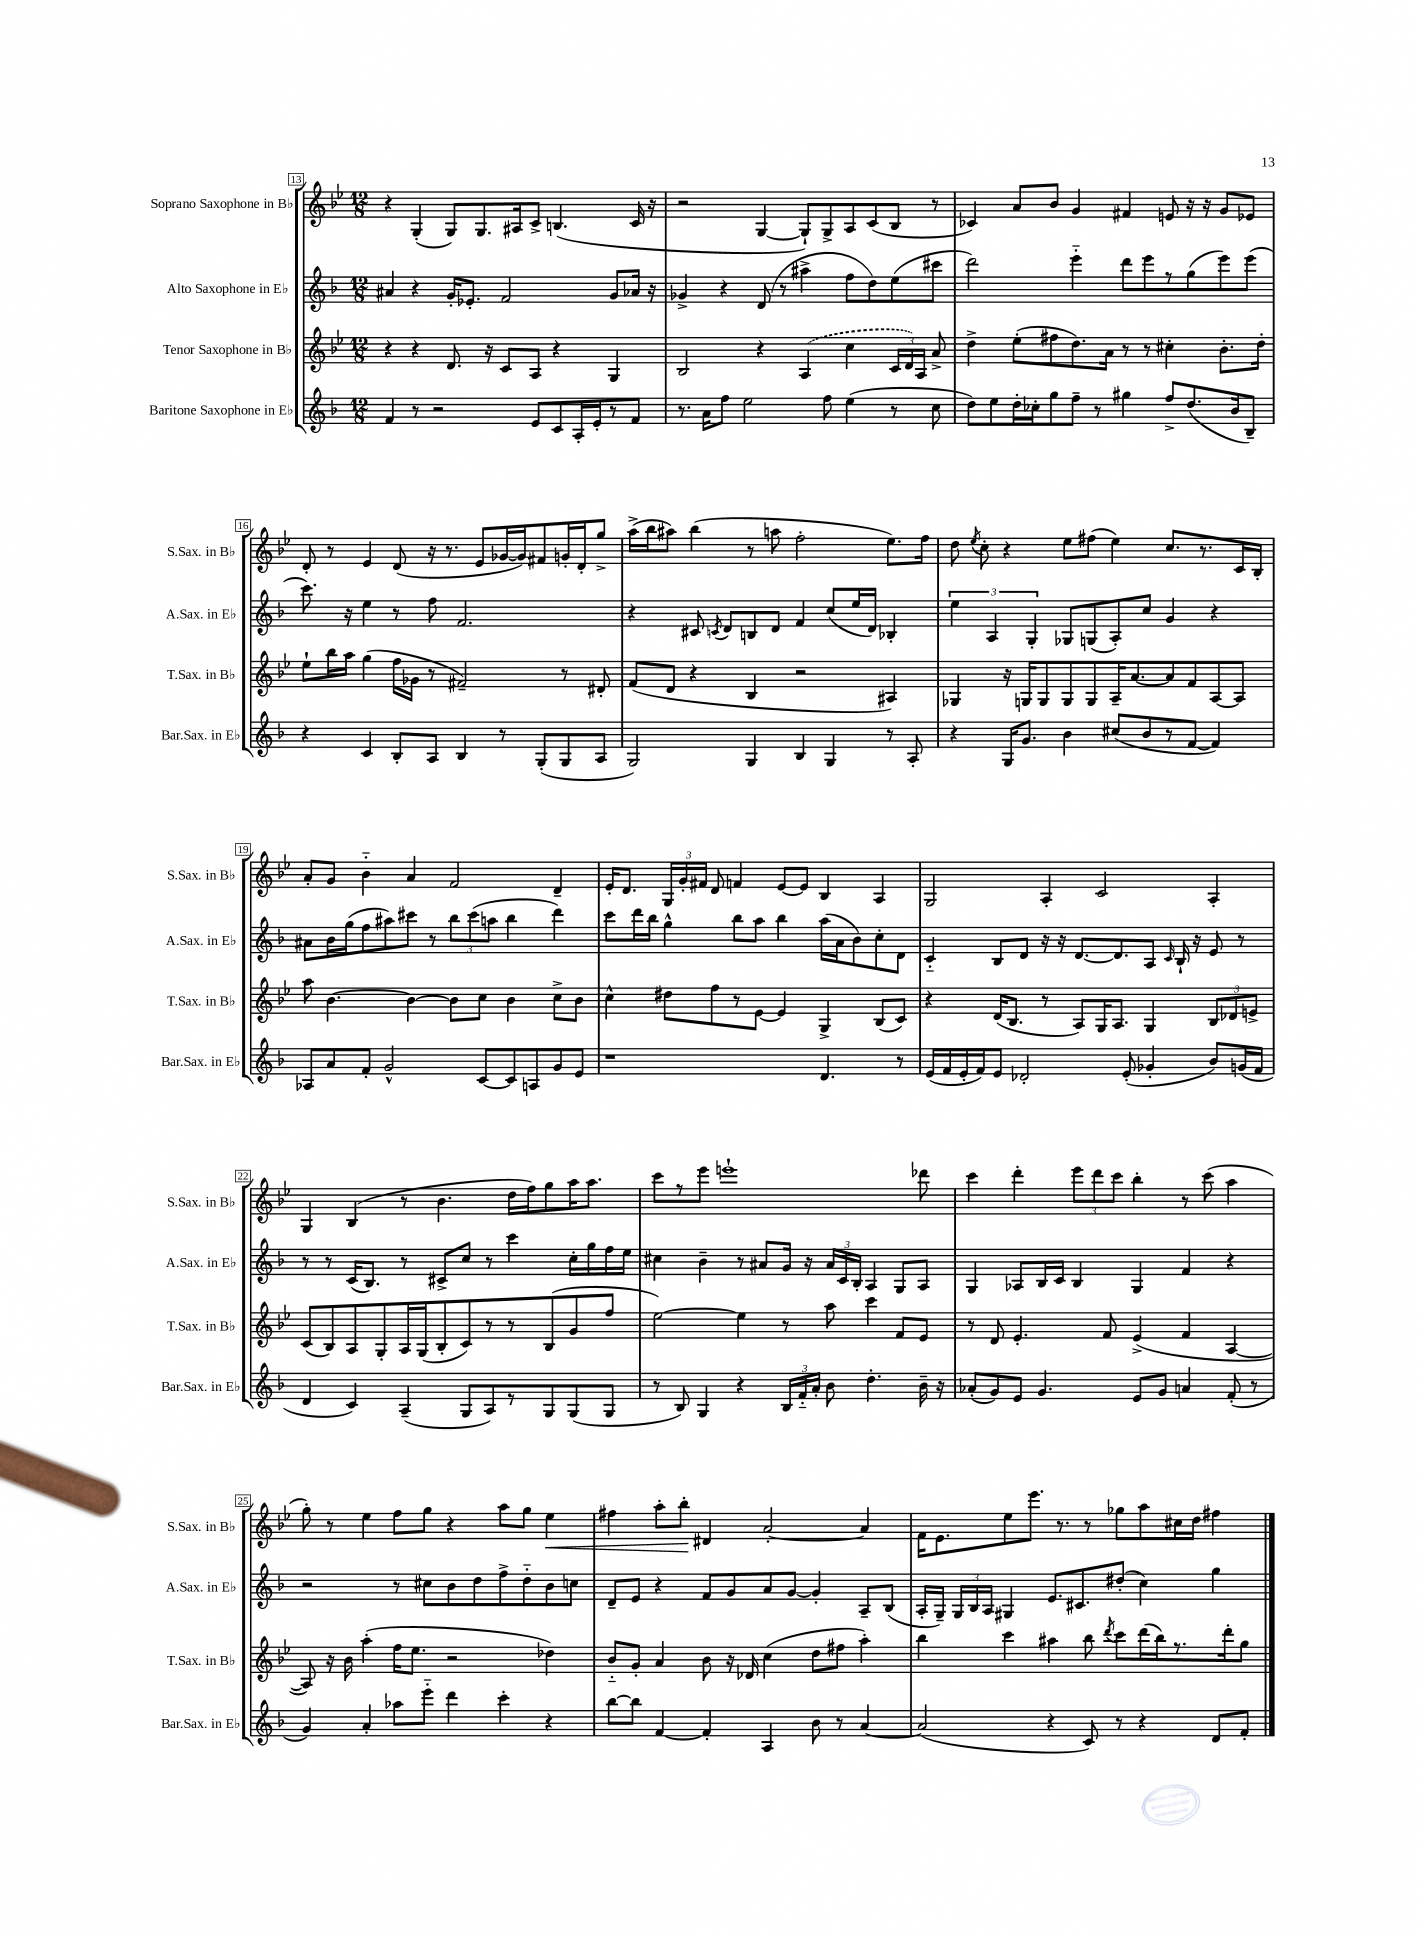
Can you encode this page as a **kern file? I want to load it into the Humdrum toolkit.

**kern	**kern	**kern	**kern	**dynam
*part4	*part3	*part2	*part1	*part1
*staff4	*staff3	*staff2	*staff1	*staff1
*I"Baritone Saxophone in E♭	*I"Tenor Saxophone in B♭	*I"Alto Saxophone in E♭	*I"Soprano Saxophone in B♭	*
*I'Bar.Sax. in E♭	*I'T.Sax. in B♭	*I'A.Sax. in E♭	*I'S.Sax. in B♭	*
*clefG2	*clefG2	*clefG2	*clefG2	*
*k[b-]	*k[b-e-]	*k[b-]	*k[b-e-]	*
*M12/8	*M12/8	*M12/8	*M12/8	*
=13	=13	=13	=13	=13
4f/	4r	4a#X/	4r	.
8r	4r	4r	(4G'/	.
2r	.	.	.	.
.	8.d/	16g'/KL	8G/L)	.
.	.	8.e-X'/J	.	.
.	.	.	8.G/	.
.	16r	.	.	.
.	8c/L	2f/	.	.
.	.	.	16A#X/k	.
8e/L	8A/J	.	8c^/J	.
8c/	4r	.	(4.Bn/	.
16A'/L	.	.	.	.
16e'/J	.	.	.	.
8r	4G/	8g/L	.	.
8f/J	.	16a-X/Jk	16c/	.
.	.	16r	16r	.
=14	=14	=14	=14	=14
8.r	2B-/	4g-X^/	2r	.
16a\KL	.	.	.	.
8ff\J	.	4r	.	.
2ee\	.	.	.	.
.	4r	(8d/	[4G/	.
.	.	8r	.	.
.	(4A/	4aa#X^\	8G`/L])	.
8ff\	.	.	8G^/	.
(4ee\	4cc\	8ff\L	8A/	.
.	.	8dd\)	(8c/	.
8r	24c/LL	(8ee\	8B-/J	.
.	24d/)	.	.	.
.	24A/JJ	.	.	.
8cc\	8a^/	8ccc#X\J	8r	.
=15	=15	=15	=15	=15
8dd\L)	4dd^\	2ddd\)	4c-X/)	.
8ee\	.	.	.	.
16dd'\L	(8ee-'\L	.	8a/L	.
16cc-X'\J	.	.	.	.
8gg\	8ff#X\	.	8b-/J	.
8ff~\J	8.dd\)	4eee\	4g/	.
8r	.	.	.	.
.	16a\Jk	.	.	.
4gg#X\	8r	8ddd\L	4f#X/	.
.	8r	8eee\	.	.
8ff^/L	4cc#X'\	8r	8en/	.
(8.dd/	.	(8gg\	16r	.
.	.	.	16r	.
.	8.b-'\L	8eee\)	8g/L	.
16b-/k	.	.	.	.
8B-~/J)	.	(8eee\J	8e-X/J	.
.	16dd'\Jk	.	.	.
!!LO:LB:g=z
=16	=16	=16	=16	=16
4r	8ee-`\L	8.ccc\)	8d'/	.
.	16bb-\L	.	8r	.
.	16aa\JJ	16r	.	.
4c/	(4gg\	4ee\	4e-/	.
8B-'/L	16ff\LL	8r	(8d/	.
.	16g-X\JJ	.	.	.
8A/J	8r	8ff\	16r	.
.	.	.	8.r	.
4B-/	2f#X~/)	2.f/	.	.
.	.	.	8e-/L	.
8r	.	.	[16g-X/L	.
.	.	.	16g-/J])	.
(8G'/L	.	.	8f#X/	.
8G/	8r	.	16gn'/L	.
.	.	.	16d'/J	.
8A/J	8d#X'/	.	8gg^/J	.
=17	=17	=17	=17	=17
2G/)	(8f/L	4r	(16aa^\LL	.
.	.	.	16bb-\J	.
.	8d/J	.	8aa#X\J)	.
.	4r	8c#X/	(4bb-\	.
.	.	8qcn/	.	.
.	.	8d/L	.	.
4G/	4B-/	8Bn/	8r	.
.	.	8d/J	8aan\	.
4B-/	2r	4f/	2ff'\	.
4G/	.	(8cc/L	.	.
.	.	16ee/L	.	.
.	.	16d/JJ)	.	.
8r	4A#X/)	4B-X'/	8.ee-\L)	.
8A'/	.	.	.	.
.	.	.	16ff\Jk	.
=18	=18	=18	=18	=18
4r	4G-X/	6ee\	8dd\	.
.	.	.	8qee-/	.
.	.	.	8cc'\	.
.	.	6A/	.	.
16G/KL	16r	.	4r	.
8.g/J	16Gn/KL	.	.	.
.	.	6G'/	.	.
.	8G/	.	.	.
4b-\	8G/	8G-X/L	8ee-\L	.
.	8G/	(8Gn/	(8ff#X\J	.
(8cc#X/L	16A~/K	8A'/)	4ee-\)	.
.	[8.a/	.	.	.
8b-/	.	8cc/J	.	.
8r	8a/]	4g/	8.cc/L	.
[8f/J	8f/	.	.	.
.	.	.	8.r	.
4f/])	[8A/	4r	.	.
.	8A/J]	.	16c/L	.
.	.	.	16B-'/JJ	.
!!LO:LB:g=z
=19	=19	=19	=19	=19
8A-X/L	8aa\	8a#X\L	8a'/L	.
8a/	[4.b-\	16b-\L	8g/J	.
.	.	(16gg\J	.	.
8f'/J	.	8ff\	4b-\	.
2g^^/	.	8aa#X\)	.	.
.	4b-\_	8ccc#X\J	4a/	.
.	.	8r	.	.
.	8b-\L]	12bb-\L	2f/	.
.	.	(12ccc#\	.	.
[8c/L	8cc\J	.	.	.
.	.	12aan\J	.	.
8c/]	4b-\	4bb-\	.	.
8An/	.	.	.	.
8g/	8cc^\L	4ddd\)	4d~/	.
8e/J	8b-\J	.	.	.
=20	=20	=20	=20	=20
1r	4cc^^\	8ccc\L	16e-'/KL	.
.	.	.	8.d/J	.
.	.	16ddd\L	.	.
.	.	16bb-\JJ	.	.
.	8dd#X\L	4gg^^\	24G/LL	.
.	.	.	24g'/	.
.	.	.	24f#X/JJ	.
.	8ff\	.	8d/	.
.	8r	8bb-\L	4fn/	.
.	[8e-\J	8aa\J	.	.
.	4e-/]	4bb-\	[8e-/L	.
.	.	.	8e-/J]	.
4.d/	4G^/	(16aa\LL	4B-/	.
.	.	16a\J	.	.
.	.	8b-\)	.	.
.	(8B-/L	8cc'\	4A/	.
8r	8c/J)	8d\J	.	.
=21	=21	=21	=21	=21
(16e/LL	4r	4c/	2G/	.
16f/	.	.	.	.
16e'/	.	.	.	.
16f/J)	.	.	.	.
8e/J	(16d/KL	8B-/L	.	.
.	8.B-/J	.	.	.
2d-X'/	.	8d/J	.	.
.	8r	16r	4A'/	.
.	.	16r	.	.
.	8A/L)	[8.d/L	.	.
.	16G/K	.	2c/	.
.	8.A/J	8.d/]	.	.
(8e'/	.	.	.	.
4g-X'/	4G/	8A/J	.	.
.	.	16qqc/	.	.
.	.	16B-`/	.	.
.	.	16r	.	.
8b-/L)	12B-/L	8e/	4A'/	.
.	12d-X/	.	.	.
(16gn/L	.	8r	.	.
.	12en^/J	.	.	.
16f/JJ	.	.	.	.
!!LO:LB:g=z
=22	=22	=22	=22	=22
4d/	(8c/L	8r	4G/	.
.	8B-/)	8r	.	.
4c/)	8A/	(16c/KL	(4B-/	.
.	.	8.B-/J)	.	.
.	8G'/	.	.	.
(4A~/	16A/L	8r	8r	.
.	(16G/J	.	.	.
.	8B-'/	8c#X^/L	4.b-\	.
8G/L	8c/)	8cc/J	.	.
8A/)	8r	8r	.	.
8r	8r	4ccc\	16dd\LL	.
.	.	.	16ff\J)	.
8G/	(8B-/	.	8gg\	.
(8G/	8g/	16cc'\LL	16aa\K	.
.	.	16gg\	8.aa\J	.
8G/J	8ff/J	16ff\	.	.
.	.	16ee\JJ	.	.
=23	=23	=23	=23	=23
8r	[2ee-\)	4cc#X\	8ccc\L	.
8B-/)	.	.	8r	.
4G/	.	4b-~\	8eee-\J	.
.	.	.	1eeen`	.
4r	4ee-\]	8r	.	.
.	.	8a#X/L	.	.
24B-/LL	8r	16g/Jk	.	.
24f/	.	.	.	.
.	.	16r	.	.
24a'/JJ	.	.	.	.
8b-\	8aa\	24a#/LL	.	.
.	.	24c/	.	.
.	.	24B-'/JJ	.	.
4.dd'\	4ccc\	4A/	.	.
.	8f/L	8G/L	.	.
16b-~\	8e-/J	8A/J	8ddd-X\	.
16r	.	.	.	.
=24	=24	=24	=24	=24
(8a-X'/L	8r	4G/	4ccc\	.
8g/)	8d/	.	.	.
8e/J	4.e-'/	8A-X/L	4ddd'\	.
4.g/	.	16B-/L	.	.
.	.	16c/JJ	.	.
.	.	4B-/	12eee-\L	.
.	.	.	12ddd\	.
.	8f/	.	.	.
.	.	.	12ccc\J	.
8e/L	(4e-^/	4G/	4bb-'\	.
8g/J	.	.	.	.
4an/	4f/	4f/	8r	.
.	.	.	(8ccc\	.
(8f'/	[4A/	4r	4aa\	.
8r	.	.	.	.
!!LO:LB:g=z
=25	=25	=25	=25	=25
4g/)	8A/])	2r	8gg'\)	.
.	16r	.	8r	.
.	16b-\	.	.	.
4a'/	(4aa'\	.	4ee-\	.
8aa-X\L	16ff\KL	8r	8ff\L	.
.	8.ee-\J	.	.	.
8eee\J	.	8cc#X\L	8gg\J	.
4ddd\	2r	8b-\	4r	.
.	.	8dd\	.	.
4ccc'\	.	8ff^\	8aa\L	.
.	.	8dd\	8gg\J	.
!	!	!	!	!LO:HP:b
4r	4dd-X\)	8b-\	4ee-\	<
.	.	8ccn\J	.	.
=26	=26	=26	=26	=26
[8bb-\L	8b-/L	8d~/L	4ff#X\	.
8bb-\J]	8g'/J	8e/J	.	.
[4f/	4a/	4r	8aa'\L	.
.	.	.	8bb-'\J	.
4f'/]	8b-\	8f/L	4d#X/	[
.	16r	8g/	.	.
.	16d-X/	.	.	.
4A/	(4cc\	8a/	[2a'/	.
.	.	[8g/J	.	.
8b-\	8dd\L	4g'/]	.	.
8r	8ff#X\J	.	.	.
[4a/	4aa'\)	8A~/L	4a/]	.
.	.	(8B-/J	.	.
=27	=27	=27	=27	=27
(2a/]	4bb-\	16A'/LL	16f\KL	.
.	.	16G~/JJ)	8.e-\	.
.	.	24G/LL	.	.
.	.	24B-/	.	.
.	.	24A/JJ	.	.
.	4ccc\	4G#X/	8ee-\	.
.	.	.	8.eee-\J	.
4r	4aa#X\	8.e/L	.	.
.	.	.	8.r	.
.	.	8.c#X/	.	.
8c/)	8bb-\	.	8r	.
.	8qddd/	.	.	.
8r	8ccc\L	(8dd#X'/J	8gg-X\L	.
4r	(16ddd\L	4cc\)	8aa\	.
.	16bb-\J)	.	.	.
.	8.r	.	16cc#X\L	.
.	.	.	16dd\JJ	.
8d/L	.	4gg\	4ff#X\	.
.	16ddd'\k	.	.	.
8f'/J	8gg\J	.	.	.
==	==	==	==	==
*-	*-	*-	*-	*-
